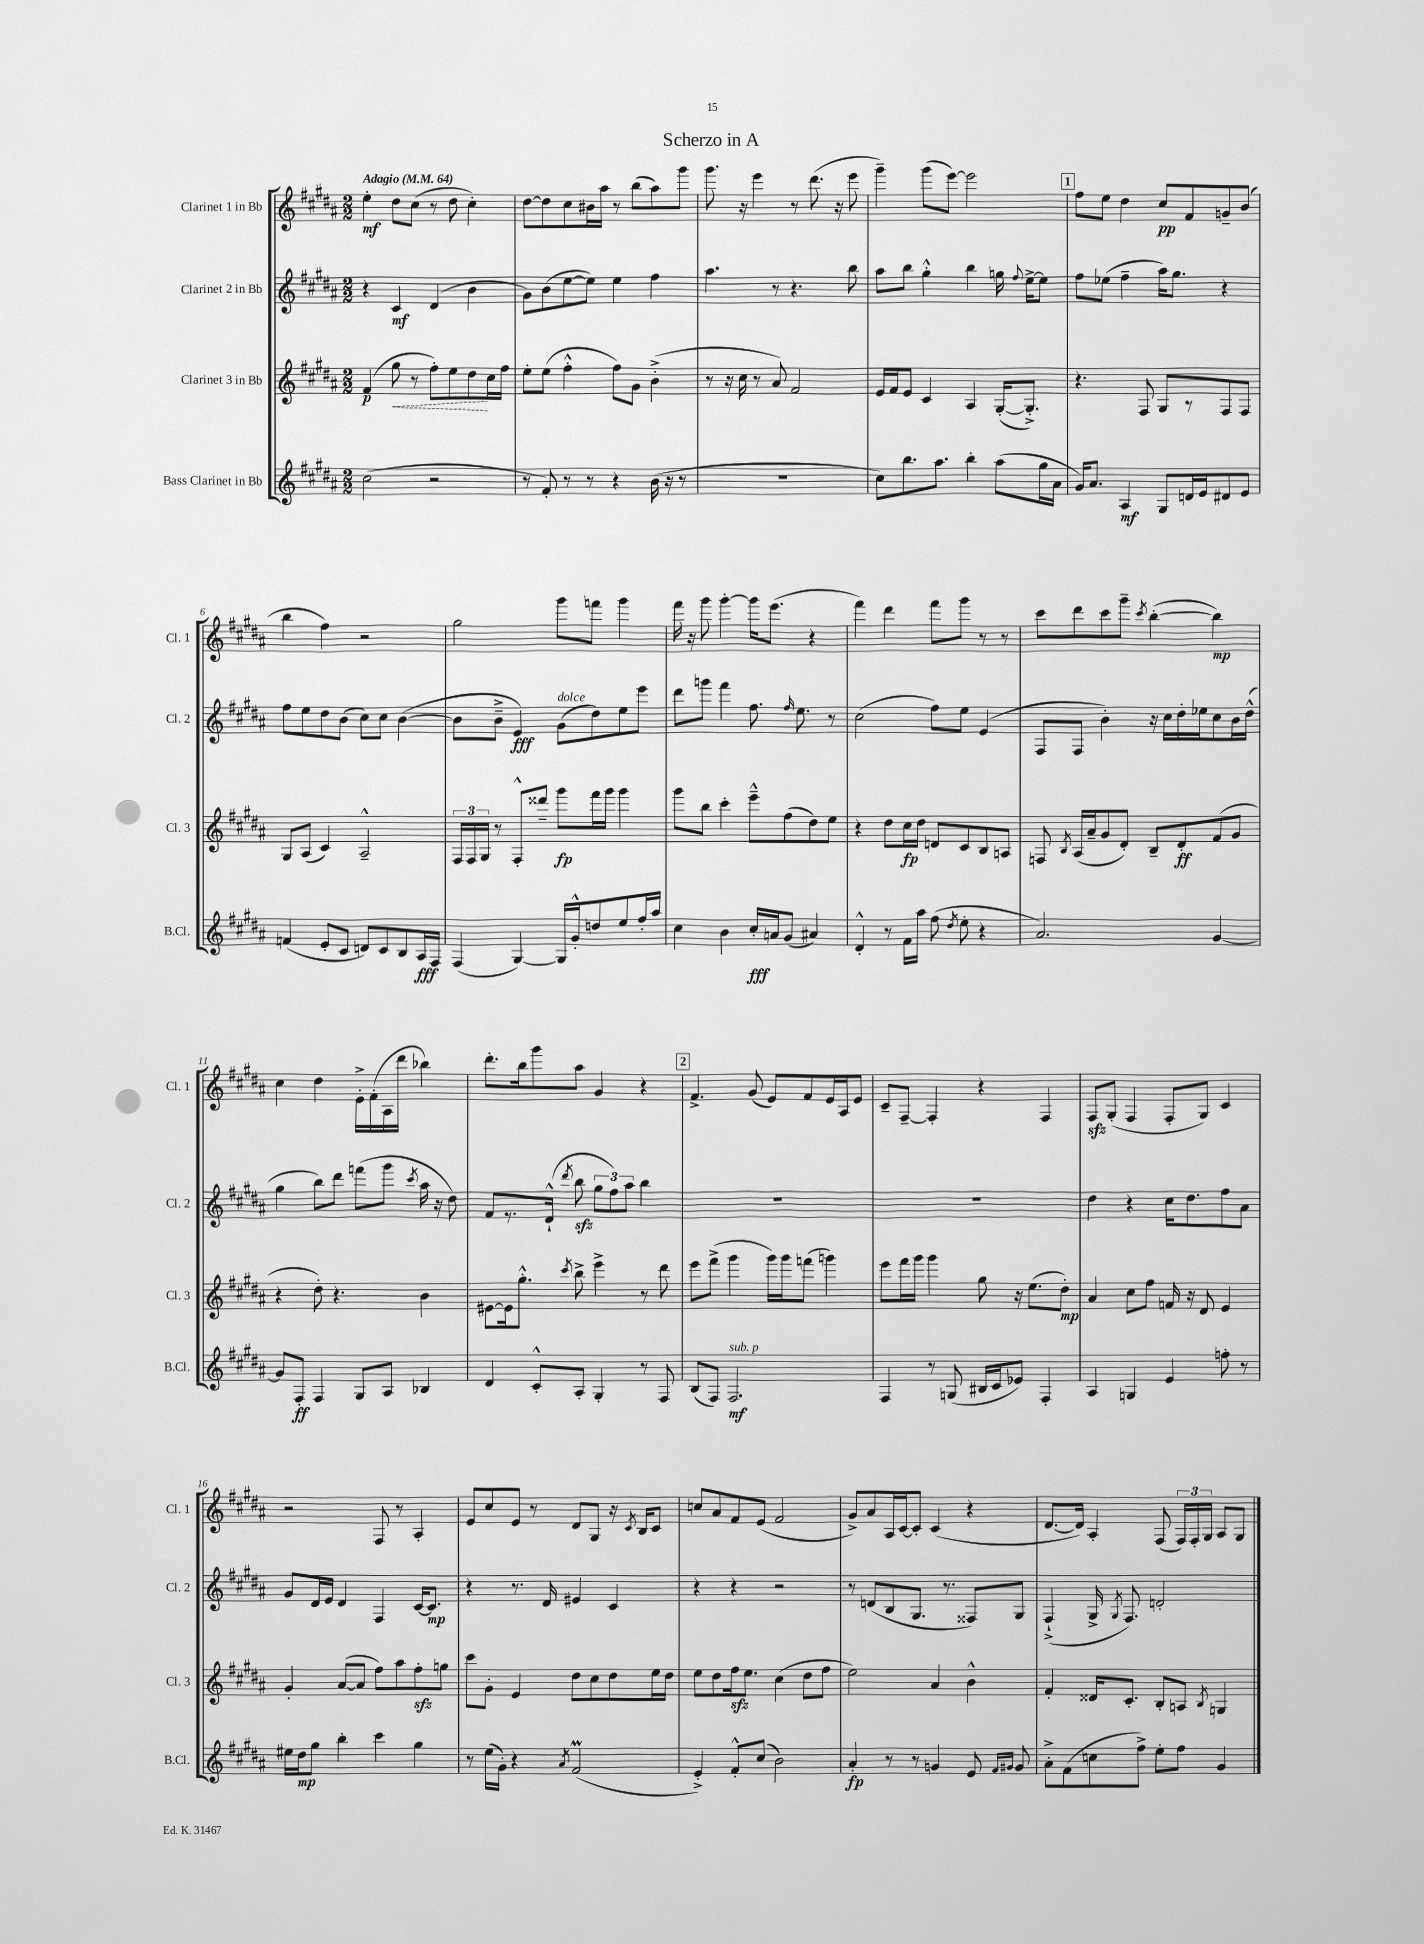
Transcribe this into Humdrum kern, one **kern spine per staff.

**kern	**kern	**kern	**kern
*staff4	*staff3	*staff2	*staff1
*clefG2	*clefG2	*clefG2	*clefG2
*k[f#c#g#d#a#]	*k[f#c#g#d#a#]	*k[f#c#g#d#a#]	*k[f#c#g#d#a#]
*M2/2	*M2/2	*M2/2	*M2/2
*MM64	*MM64	*MM64	*MM64
(2cc#	(4f#	4r	4ee'
.	8gg#	4c#	8dd#
.	8r	.	(8cc#
2r	8ff#')	(4d#	8r
.	8ee	.	8dd#
.	8dd#	4b	4cc#')
.	16cc#	.	.
.	16ff#	.	.
=	=	=	=
8r	8ee'	8g#)	[8dd#
8f#')	(8ee	(8b	8dd#]
8r	4ff#'^^	[8ee	8cc#
8r	.	8ee])	16b#
.	.	.	16aa#
4r	8ff#)	4ee	8r
.	8g#	.	(8bb
(16b	(4b'^	4ff#	8aa#)
16r	.	.	.
8r	.	.	8ggg#
=	=	=	=
1r	8r	4.aa#	8.ggg#
.	16r	.	.
.	16cc#	.	16r
.	8r	.	4eee
.	8a#)	8r	.
.	2f#	4.r	8r
.	.	.	(8.ddd#
.	.	.	16r
.	.	8bb	8eee
=	=	=	=
8cc#)	16e	8aa#	4ggg#~)
.	16f#	.	.
8.bb	8e	8bb	.
.	4c#	4gg#'^^	(8ggg#
8.aa#	.	.	.
.	.	.	[8eee)
4bb'	4A#	4bb	2eee]
(8aa#	([16G#'	16gg	.
.	.	8qqff#	.
.	8.G#'^])	[16ee^	.
16gg#	.	8ee]	.
16a#	.	.	.
=	=	=	=
16g#)	4.r	8ff#	8ff#
8.a#	.	.	.
.	.	(8ee-	8ee
4A#	.	4ff#~	4dd#
.	8F#	.	.
8G#	8G#	16aa#)	8cc#
.	.	8.gg#	.
16d	8r	.	8f#
16e	.	.	.
8d#	8F#	4r	8g~
8e	8F#	.	(8b
=	=	=	=
(4f	8G#	8ff#	4bb
.	(8A#	8ee	.
8e'	4c#)	8dd#	4ff#)
8c#	.	(8b	.
8d)	2A#~^^	8cc#)	2r
8c#	.	8cc#	.
8B	.	([4b	.
16A#	.	.	.
16F#	.	.	.
=	=	=	=
(4F#	24F#	8b]	2gg#
.	24F#	.	.
.	24G#	.	.
.	8r	8b~^	.
[4G#)	8F#'^^	4e)	.
.	8ddd##~	.	.
16G#]	8ggg#	(8g#	8ggg#
16g#'^^	.	.	.
8dd	16fff#	8dd#)	8fff
.	16ggg#	.	.
8ee	4ggg#	8ee	4ggg#
16ff#'	.	8eee	.
16aa#	.	.	.
=	=	=	=
4cc#	8ggg#	8ddd#	16fff#
.	.	.	16r
.	8bb	8ggg	8ggg#
4b	4ccc#'	4fff#	[4ggg#'
16cc#'	8eee~^^	8.ff#	16ggg#]
16a	.	.	(8.eee
(8g#	(8ff#	.	.
.	.	16qqff#	.
.	.	8.ee	.
4a#)	8dd#)	.	4r
.	8ee	8r	.
=	=	=	=
4d#'^^	4r	(2cc#	4fff#)
8r	8dd#	.	4ddd#
16f#	16cc#	.	.
16aa#	16dd#	.	.
(8ff#	8d	8ff#)	8fff#
8qdd#	.	.	.
8ee'	8c#	8ee	8ggg#
4r	8B	(4e	8r
.	8A	.	8r
=	=	=	=
2.a#)	8F	8F#	8ccc#
.	8qB	.	.
.	(16A#	8F#	8ddd#
.	16a#~	.	.
.	8g#	4b')	8ccc#
.	8d#')	.	8ggg#~
.	.	.	8qccc#
.	8B~	16r	([4bb'
.	.	16cc#	.
.	8d#'	16dd#'	.
.	.	16ee-	.
[4g#	(8f#	8cc#	4bb])
.	8g#	16b	.
.	.	(16dd#^^	.
=	=	=	=
8g#]	4r	4gg#	4cc#
8F#'	.	.	.
4F#	8dd#')	8bb)	4dd#
.	4.r	8ddd#	.
8G#	.	(8fff	16e'^
.	.	.	(16f#'
8A#	.	8ggg#	16A#
.	.	.	16ddd#
.	.	8qccc#	.
4B-	4b	16aa#	4bb-)
.	.	16r	.
.	.	8dd#)	.
=	=	=	=
4d#	[8e#	8f#	8.ddd#'
.	16e#]	8.r	.
.	8.gg#'^^	.	16bb
8c#'^^	.	.	8ggg#
.	.	(16d#`^^	.
.	8qccc#	8qddd#	.
8A#'	8bb^	8bb	8aa#
4G#'	4eee^	12gg#	4g#
.	.	12ff#)	.
.	.	12aa#	.
8r	8r	4bb	4r
8F#	8ddd#	.	.
=	=	=	=
(8B	8eee	1r	4.f#^
8F#)	(8fff#^	.	.
2.F#	4ggg#	.	.
.	.	.	(8g#
.	16ggg#)	.	8e)
.	16ggg#	.	.
.	(8fff	.	8f#
.	4ggg)	.	16e
.	.	.	16A#
.	.	.	8e
=	=	=	=
4F#	8eee	1r	8c#~
.	16fff#	.	[8F#~
.	16ggg#	.	.
8r	4ggg#	.	4F#']
(8G	.	.	.
16B#	8gg#	.	4r
16c#	.	.	.
8e-)	16r	.	.
.	(8.ee	.	.
4F#'	.	.	4F#
.	8dd#')	.	.
=	=	=	=
4A#	4a#	4dd#	8F#
.	.	.	(8G#'
4G	8cc#	4r	4F#
.	8ff#	.	.
4e	16f	16cc#	8F#'
.	16r	8.dd#	.
.	8d#	.	8G#)
8ff'	4e	8ff#	4c#
8r	.	8a#	.
=	=	=	=
16ee#	4g#'	8g#	2r
16dd#	.	.	.
8gg#	.	16d#	.
.	.	16e	.
4bb'	([8a#	4d#	.
.	8a#]	.	.
4ccc#	8ff#)	4F#	8F#
.	8aa#	.	8r
4gg#	8ff#'	[16c#	4A#'
.	.	8.c#]	.
.	8gg	.	.
=	=	=	=
8r	8ccc#	4r	8e
(16ee	8g#'	.	8cc#
16g#')	.	.	.
4r	4e	8.r	8e
.	.	.	8r
.	.	16d#	.
8qa#	.	.	.
(2f#	8dd#	4e#	8d#
.	8cc#	.	8G#
.	8dd#	4c#	16r
.	.	.	8qc#
.	.	.	16B
.	16ee	.	8c#
.	16dd#	.	.
=	=	=	=
4e'^)	8ee	4r	8cc
.	8dd#	.	8a#
8f#'^^	16ff#	4r	8f#
.	8.ee	.	.
(8cc#	.	.	(8e
2b)	(4cc#	2r	2f#
.	8dd#	.	.
.	8ff#	.	.
=	=	=	=
4a#'	2ee)	8r	8g#^)
.	.	(8d	8a#
8r	.	8B	16A#
.	.	.	[16c#
8r	.	8.G#	8c#']
4g	4a#	.	(4c#
.	.	8.r	.
8e	4b^^	8F##)	4r
16qqf#	.	.	.
16qqg#	.	.	.
8g#	.	8G#	.
=	=	=	=
8a#'^	4f#'	(4F#`^	[8.d#
(8f#	.	.	.
.	.	.	16d#])
8cc	16d##	16G#^	4A#'
.	.	8qG#	.
.	8.c#'	8.F#)	.
8ff#^)	.	.	.
8ee'	8B'	2d'	(8F#
8ff#	8A	.	24F#)
.	.	.	24F#'
.	.	.	24G#
.	8qB	.	.
4g#	4G	.	8A#
.	.	.	8G#
==	==	==	==
*-	*-	*-	*-
